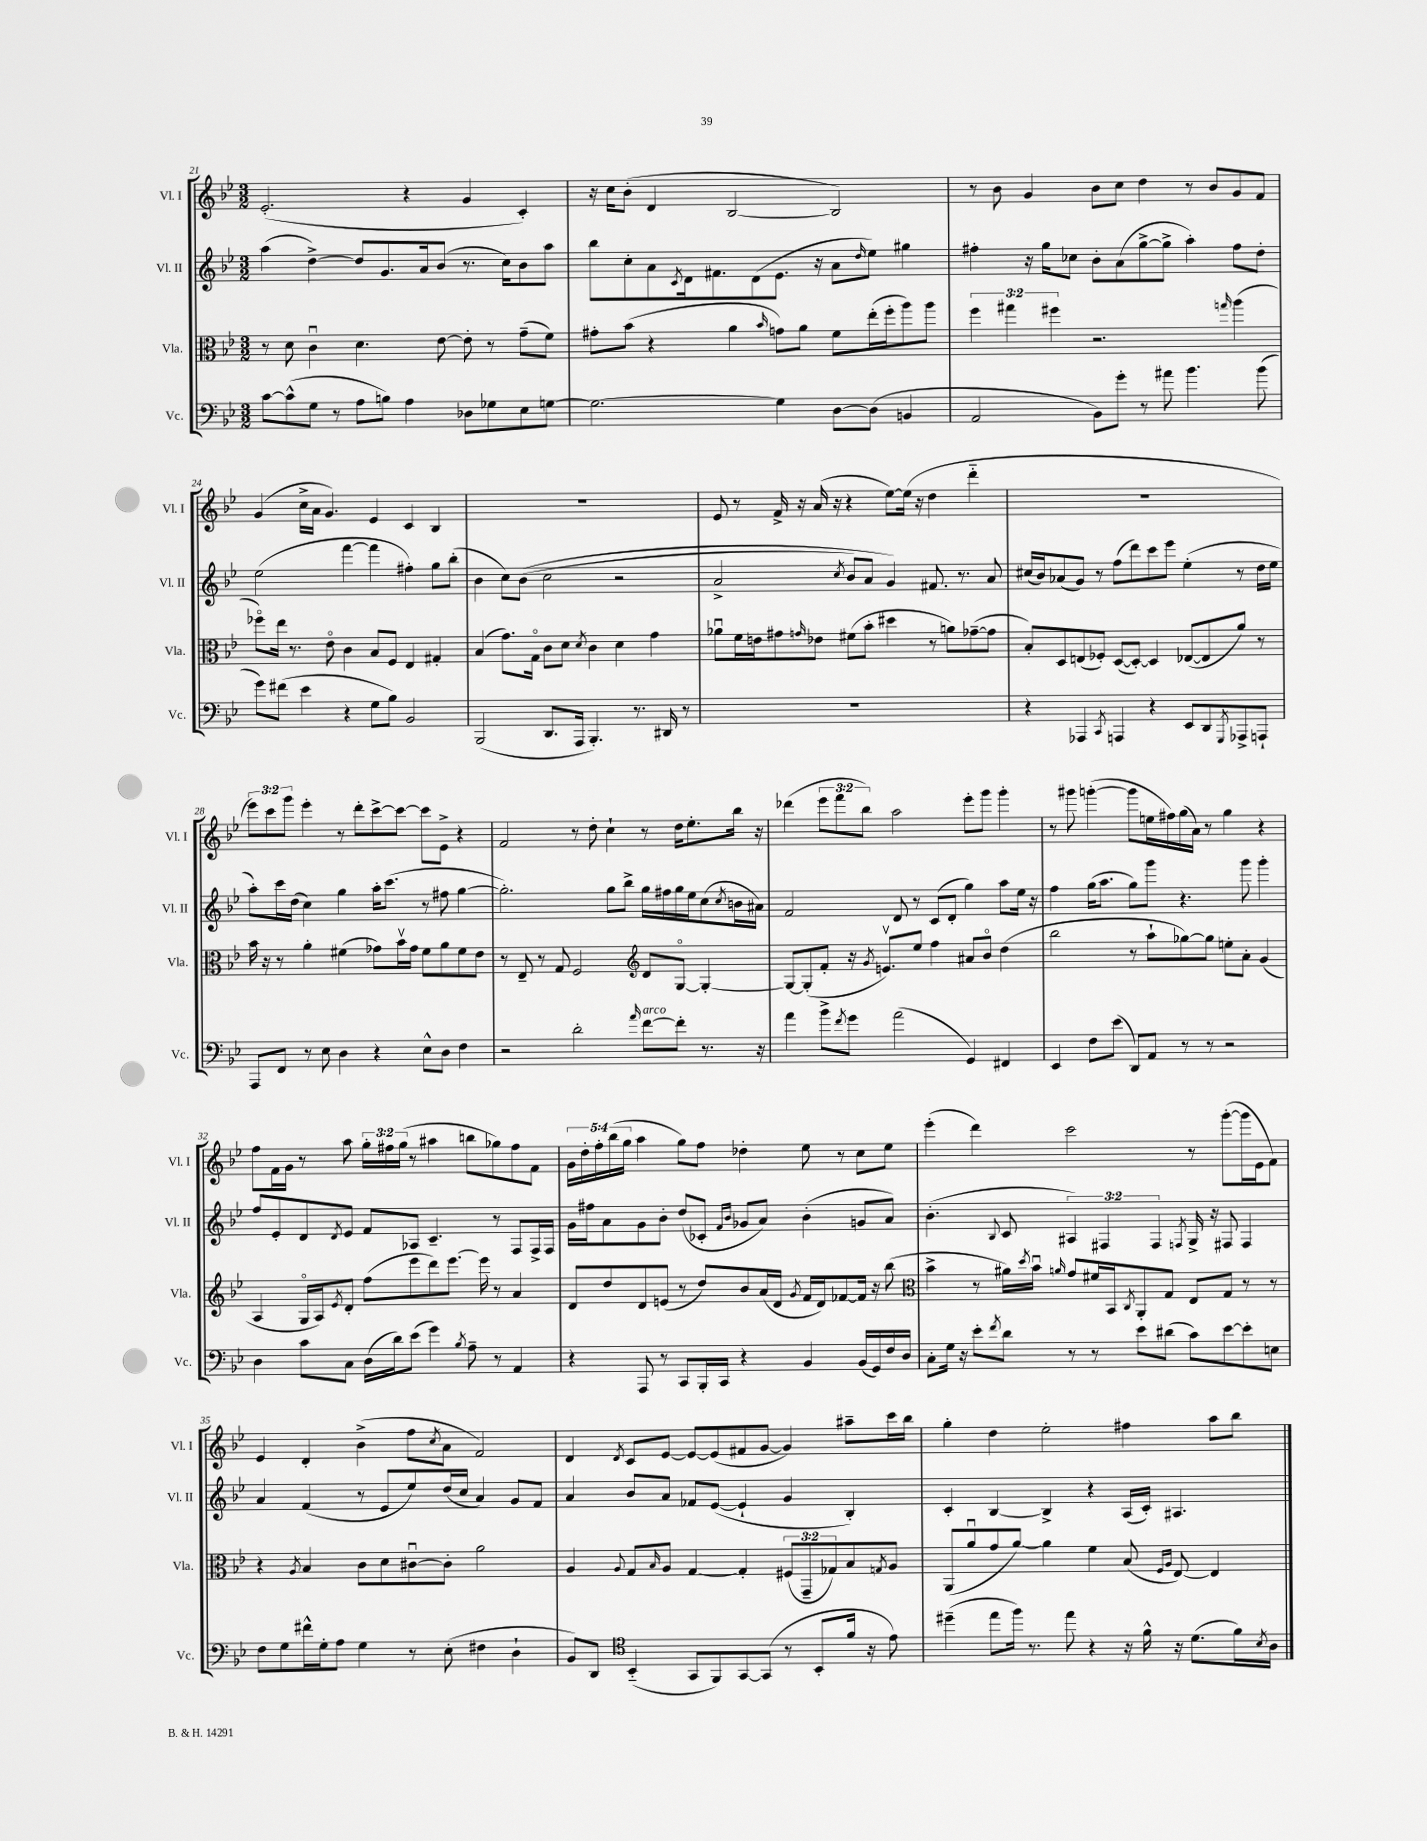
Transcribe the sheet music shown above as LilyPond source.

<<
\new StaffGroup <<
\new Staff = "s0" \with { instrumentName = "Vl. I" shortInstrumentName = "Vl. I" } {
    \clef treble \key bes \major \numericTimeSignature \time 3/2 \override Staff.TupletNumber.text = #tuplet-number::calc-fraction-text
    ees'2.-.( r4 g'4 c'4-.) |
    r16 c''16 bes'8-.( d'4 bes2~ bes2) |
    r8 bes'8 g'4 bes'8 c''8 d''4 r8 bes'8 g'8 f'8 |
    g'4( c''16-> a'16 g'4.) ees'4 c'4 bes4 |
    R1. |
    ees'8 r8 f'16-> r16 a'16( r16 r4 ees''8~) ees''16( r16 d''4 d'''4-_ |
    R1. |
    \tuplet 3/2 { ees'''8) c'''8 g'''8 } ees'''4-. r8 d'''8-. c'''8~-> c'''8~ c'''8 ees'8-> r4 |
    f'2 r8 d''8-. c''4-! r8 d''16 ees''8.-. bes''16 r16 |
    des'''4( \tuplet 3/2 { ees'''8 f'''8 bes''8) } a''2 ees'''8-. g'''8 g'''4-. |
    r8 gis'''8 g'''4~-.( g'''8 e''16 fis''16) g''16( a'16) r8 g''4 r4 |
    f''8 f'16 g'16 r8 a''8 \tuplet 3/2 { g''16-. fis''16 g''16( } r8 ais''4 b''8 ges''8) fis''8 f'8 |
    \tuplet 5/4 { g'16 d''16-. f''16-. bes''16( g''16 } a''4 g''8) f''8 des''4-. ees''8 r8 c''8 ees''8 |
    ees'''4-.( d'''4) c'''2 r8 g'''8~-.( g'''16 ees'16 f'8) |
    ees'4 d'4-. bes'4->( f''8 \acciaccatura { c''8 } a'8 f'2) |
    d'4 \acciaccatura { d'8 } c'8 ees'8~ ees'8~ ees'8( fis'8 g'8~ g'4) ais''8-- c'''16 bes''16 |
    g''4-. d''4 ees''2-. fis''4 a''8 bes''8 \bar "|." |
}
\new Staff = "s1" \with { instrumentName = "Vl. II" shortInstrumentName = "Vl. II" } {
    \clef treble \key bes \major \numericTimeSignature \time 3/2 \override Staff.TupletNumber.text = #tuplet-number::calc-fraction-text
    a''4( d''4~->) d''8 g'8. a'16 bes'8( r8. c''16) bes'8 a''8 |
    bes''8 c''8-. a'8 \acciaccatura { c'8 } d'16 fis'8. d'8( ees'8. r16 a'8 \grace { d''16 } ees''8) gis''4 |
    fis''4-. r16 g''16 ces''8 bes'8-. a'8( g''8~-> g''8-> a''4-.) fis''8 d''8-. |
    ees''2( f'''4~ f'''4 fis''4-.) g''8 bes''8-.( |
    bes'4 c''8) bes'8(\( c''2 r2 |
    a'2-> \acciaccatura { c''8 } bes'8) a'8 g'4\) fis'8. r8. a'8 |
    cis''16( bes'16) aes'8( g'8) r8 f''8( d'''8) c'''8 ees'''8 ees''4-.( r8 d''16 ees''16 |
    a''8-.) c'''16 d''16( c''4) g''4 a''16-. c'''8.( r8 fis''8 g''4~ |
    g''2.-.) g''8 bes''8-> g''16 fis''16 g''16 ees''16 c''8( \acciaccatura { c''8 } b'16 ais'16) |
    f'2 d'8 r8 c'8( d'8-. g''4) a''8 ees''16 r16 |
    f''4 g''16( a''8. g''8) g'''8 r4. g'''8 g'''4-. |
    f''8 ees'8-. d'8 \acciaccatura { d'8 } ees'8 f'8 aes8 c'4.-- r8 f8 f16-> f16 |
    g'16 fis''16 a'8 g'8 bes'8-. d''8( ces'8-. \grace { f'16 bes'16 } ges'8 a'8) bes'4-.( g'8 a'8) |
    bes'4.-.( \appoggiatura { bes8 } c'8 \tuplet 3/2 { ais4) fis4 fis4 } \acciaccatura { f8 } g16-> r16 fis8 fis4 |
    a'4 f'4( r8 ees'8 ees''8) d''16( c''16 a'4) g'8 f'8 |
    a'4 bes'8 a'8 fes'8 ees'8~( ees'4-! g'4 bes4-.) |
    c'4-. bes4~ bes4-> r4 a16( c'16-.) ais4. \bar "|." |
}
\new Staff = "s2" \with { instrumentName = "Vla." shortInstrumentName = "Vla." } {
    \clef alto \key bes \major \numericTimeSignature \time 3/2 \override Staff.TupletNumber.text = #tuplet-number::calc-fraction-text
    r8 d'8 c'4\downbow d'4. ees'8~ ees'8-. r8 g'8--( f'8) |
    gis'8-. bes'8( r4 a'4 \grace { bes'16 } g'8) a'8 f'8 ees''16-.( f''16-. a''8) a''8 |
    \tuplet 3/2 { f''4 gis''4 fis''4 } r2. \grace { g''16 } a''4( |
    fes''8\flageolet) ees''16 r8. ees'8\flageolet c'4 bes8 f8 ees4 gis4-. |
    bes4( g'8.) g16\flageolet c'8 d'8 \acciaccatura { d'8 } c'4 d'4 g'4 |
    aes'8\downbow f'16 e'16 gis'8 \grace { g'16 } ees'8 fis'8( bes'8-. dis''4 r8 a'8) ges'8~--( ges'8 |
    bes8-.) d8 e8( fes8-.) d8~( d8~-.) d4 ees8~( ees8 a'8) r8 |
    bes'16 r16 r8 a'4-. fis'4( ges'8) bes'16\upbow ges'16 fis'8 a'8 fis'8 ees'8 |
    r8 ees8-- r8 g8 f2 \clef treble d'8 g8~\flageolet g4~-. |
    g8~ g8-.( f'8-. r16 \acciaccatura { g'8 } e'8.\upbow) ees''8 f''4 ais'8 bes'8\flageolet d''4( |
    bes''2 r8 a''8-! ges''8~) ges''8 e''8-. a'8-. g'4( |
    a4 g16\flageolet a16) \acciaccatura { ees'8 } d'8-. f''8( ees'''8 d'''8) ees'''8.~ ees'''16 r8 a'4 |
    d'8 d''8 d'8 e'8( r8 d''8) bes'8 a'16( d'16 \acciaccatura { g'8 } f'16 d'16) fes'8~ fes'16 r16 bes''8( |
    \clef alto bes'4-> r8 ais'16) \acciaccatura { d''8 } bes'16\downbow \grace { a'16 } g'8 fis'16 bes,16 \acciaccatura { c8 } a,8-. g8 ees8 g8 r8 r8 |
    r4 \acciaccatura { a8 } bes4 c'8 d'8 cis'8~\downbow cis'8-. a'2 |
    a4 \appoggiatura { a8 } g8 \grace { bes16 } a8 g4~ g4-. \tuplet 3/2 { fis8( g,8-- ges8) } bes8 \acciaccatura { g8 } a8 |
    a,8( a'8\downbow g'8 a'8~) a'4 f'4 bes8( \grace { f16 a16 } ees8~) ees4 \bar "|." |
}
\new Staff = "s3" \with { instrumentName = "Vc." shortInstrumentName = "Vc." } {
    \clef bass \key bes \major \numericTimeSignature \time 3/2
    c'8~ c'8-^( g8 r8 a8 b8) a4 des8 ges8 ees8 g8~ |
    g2.~ g4 d8~ d8( b,4 |
    a,2 bes,8) g'8-. r8 ais'8 bes'4. bes'8( |
    g'8) fis'8( ees'4 r4 g8 bes8) bes,2 |
    bes,,2( d,8. a,,16 bes,,4.-.) r8. dis,16 r8 |
    R1. |
    r4 aes,,4 \acciaccatura { c,8 } a,,4 r4 ees,8 d,8 \acciaccatura { g,,8 } aes,,8-> a,,8-! |
    a,,8 f,8 r8 ees8 d4 r4 ees8-^ d8 f4 |
    r2 d'2-. \grace { a'16 } f'8~^\markup { \italic "arco" } f'8-. r8. r16 |
    a'4 bes'8-> \acciaccatura { f'8 } g'8 a'2( g,4) fis,4 |
    ees,4 f8 ees'8( d,8) a,8 r8 r8 r2 |
    d4 c'8 c8 d16( d'16) ees'8( g'4) \acciaccatura { bes8 } a8-- r8 a,4 |
    r4 a,,8 r8 c,8 bes,,16-. c,16 r4 bes,4 bes,16( g,16) f16 d16 |
    c8-. g16 r16 ees'8-. \acciaccatura { f'8 } d'8 r8 r8 ees'8 dis'8( c'8) ees'8~ ees'8-. e8 |
    f8 g8 fis'16-^ g16-. a8 g4 r8 ees8-.( fis4 d4-! |
    bes,8) d,8 \clef tenor bes,4-_( g,8 f,8) g,8~ g,8( r8 bes,8-. f'16 r16 ees'8) |
    dis''4--( ees''8 f''16) r8. ees''8 r4 r16 f'16-^ r16 d'8.( f'16) \acciaccatura { bes8 } a16 \bar "|." |
}
>>
>>
\layout { \context { \Score currentBarNumber = #21 } }
